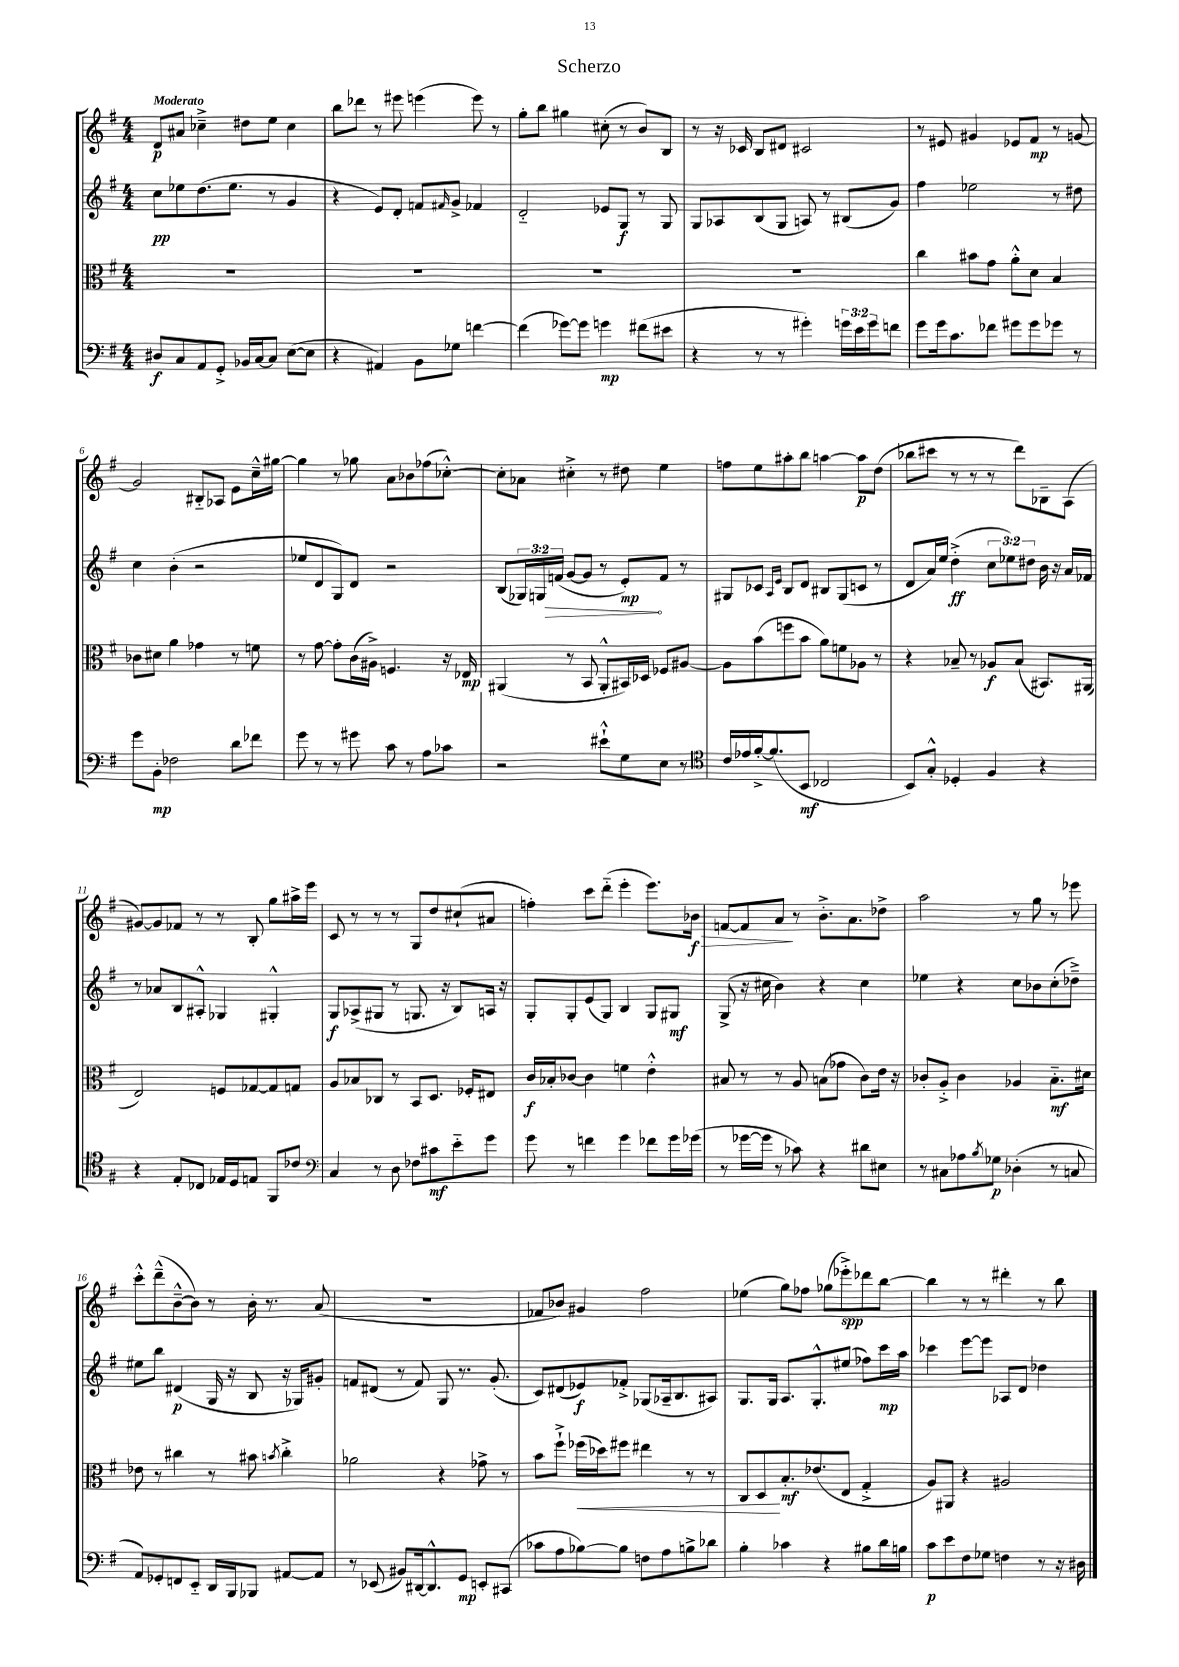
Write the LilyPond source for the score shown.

\header { title = "Scherzo" }
<<
\new StaffGroup <<
\new Staff = "s0" {
    \clef treble \key g \major \numericTimeSignature \time 4/4 \tempo "Moderato"
    d'8\p ais'8 ces''4---> dis''8 e''8 ces''4 |
    b''8 des'''8 r8 eis'''8 e'''4( e'''8) r8 |
    g''8-. b''8 gis''4 cis''8-.( r8 b'8) b8 |
    r8 r16 ces'16 b8 dis'8 cis'2 |
    r8 eis'8 gis'4 ees'8 fis'8\mp r8 g'8~ |
    g'2 bis8-_ aes8 e'8 c''16---^ gis''16~ |
    gis''4 r8 ges''8 a'8 bes'8 fes''8( ces''8~-.-^) |
    ces''8-. aes'8 cis''4-.-> r8 dis''8 e''4 |
    f''8 e''8 ais''8-. b''8 a''4~ a''8\p d''8( |
    bes''8 cis'''8 r8 r8 r8 d'''8) bes8-- a8( |
    gis'8~) gis'8 fes'8 r8 r8 b8-. g''8 ais''16-> e'''16 |
    c'8 r8 r8 r8 g8 d''8 cis''8-!( ais'8 |
    f''4-.) c'''8 d'''8-_( e'''4-. e'''8.) bes'16\f\> |
    f'8~ f'8 a'8\! r8 b'8.-.-> a'8. des''8-> |
    a''2 r8 g''8 r8 ees'''8 |
    c'''8-.-^ d'''8---^( b'8~---^ b'8) r8 b'16-. r8. a'8( |
    R1 |
    fes'8 bes'8) gis'4 fis''2 |
    ees''4( g''8) fes''8 ges''8( ees'''8-.->\spp) des'''8 b''8~ |
    b''4 r8 r8 dis'''4-. r8 b''8 \bar "|." |
}
\new Staff = "s1" {
    \clef treble \key g \major \numericTimeSignature \time 4/4 \override Staff.TupletNumber.text = #tuplet-number::calc-fraction-text
    c''8\pp ees''8 d''8.( ees''8. r8 g'4 |
    r4 e'8) d'8-. f'8 \grace { fis'16 } g'8-> fes'4 |
    d'2-_ ees'8 g8\f r8 g8 |
    g8 aes8 b8( g8 a8) r8 bis8( g'8) |
    fis''4 ees''2 r8 dis''8 |
    c''4 b'4-.( r2 |
    ees''8 d'8 g8) d'8 r2 |
    b8( \tuplet 3/2 { ges16) g16 \once \override Hairpin.circled-tip = ##t f'16\>( } g'8~ g'8 r8 e'8-.\mp\!) f'8 r8 |
    gis8 ces'8 \grace { a16 e'16 } b8 d'8 bis8 gis8( c'8 r8 |
    d'8 a'16) e''16 d''4-.->\ff( \tuplet 3/2 { c''8 ees''8) dis''8 } b'16 r16 a'16 fes'16 |
    r8 aes'8 b8 ais8-.-^ ges4 gis4-.-^ |
    g8\f aes8->( gis8 r8 g8. r16 b8) a16 r16 |
    g8-. g8-. e'8( g8) b4 g8 gis8\mf |
    g8->( r16 cis''16 b'4) r4 cis''4 |
    ees''4 r4 c''8 bes'8 c''8-.( des''8--->) |
    eis''8 b''8 dis'4\p( g16 r16 b8 r16 ges16) gis'8-. |
    f'8 dis'8( r8 f'8) g8 r8. g'8.-.( |
    c'8) dis'8( ees'8\f) fes'8-.-> ges8( aes16-- b8. ais8) |
    g8. g16 a8. g8.-.-^ eis''8( fes''8) c'''16\mp a''16 |
    ces'''4 e'''8~ e'''8 aes8 d'8 des''4 \bar "|." |
}
\new Staff = "s2" {
    \clef alto \key g \major \numericTimeSignature \time 4/4
    R1 |
    R1 |
    R1 |
    R1 |
    c''4 bis'8 g'8 a'8-.-^ d'8 b4 |
    ces'8 dis'8 a'4 ges'4 r8 f'8 |
    r8 g'8~ g'8-. c'16( ais16->) f4. r16 ees16\mp |
    ais,4( r8 b,8 ais,8-.-^ bis,16) des16 fes8 ais8~ |
    ais8 b'8( f''8 b'8 a'8) f'8 aes8 r8 |
    r4 bes8-- r8 aes8\f bes8( bis,8.) ais,16( |
    e2) f8 ges8~ ges8 g8 |
    a8 bes8 ces8 r8 b,8 d8. fes16-. eis8 |
    c'16\f bes16-. ces'8~ ces'4 f'4 e'4-.-^ |
    bis8 r8 r8 a8 b8( ges'8 c'8) e'16 r16 |
    ces'8-. a8-.-> ces'4 aes4 b8.-_\mf dis'16 |
    ees'8 r8 cis''4 r8 bis'8 \acciaccatura { b'8 } cis''4-.-> |
    aes'2 r4 ges'8-> r8 |
    b'8 fis''8-!-> fes''16\<( des''16) fis''8 eis''4 r8 r8 |
    c8 d8\! b8.-.\mf ees'8.( e8 g4-.-> |
    a8) ais,8 r4 ais2 \bar "|." |
}
\new Staff = "s3" {
    \clef bass \key g \major \numericTimeSignature \time 4/4 \override Staff.TupletNumber.text = #tuplet-number::calc-fraction-text
    dis8\f c8 a,8 g,8-.-> bes,16 c16~ c8 e8~( e8 |
    r4 ais,4) b,8 ges8 f'4~ |
    f'4( ges'8~) ges'8 g'4\mp fis'8( eis'8 |
    r4 r8 r8 gis'4-.) \tuplet 3/2 { g'16 e'16 g'16 } f'8 |
    g'8 g'16 c'8. fes'8 gis'8 gis'8 ges'8 r8 |
    g'8 b,8-.\mp fes2 d'8 fes'8 |
    g'8 r8 r8 gis'8 c'8 r8 a8 ces'8 |
    r2 eis'8-!-^ g8 e8 r8 |
    \clef tenor c'16 ees'16 fis'16~-.-> fis'8.( b,8\mf ces2 |
    b,8) g8-.-^ des4-. fis4 r4 |
    r4 e8-. ces8 ees16 d16 e8 fis,8 ces'8 |
    \clef bass c4 r8 d8 fes8 cis'8\mf e'8-_ g'8 |
    g'8 r8 f'4 g'4 fes'8 g'16 ges'16( |
    r8 ges'16~ ges'16 r8 ces'8) r4 dis'8 eis8 |
    r8 cis8 aes8 \acciaccatura { b8 } ges8\p des4-.( r8 c8 |
    a,8) ges,8-. f,8 e,8-_ d,16 b,,16 bes,,8 ais,8~ ais,8 |
    r8 ees,8( bis,8) dis,16~ dis,8.-^ g,8\mp e,8-. cis,8( |
    ces'8 a8 bes8~) bes8 f8 a8 b8-> des'8 |
    b4-. ces'4 r4 bis8 d'16 b16 |
    c'8\p e'8 fis8 ges8 f4 r8 r16 dis16 \bar "|." |
}
>>
>>
